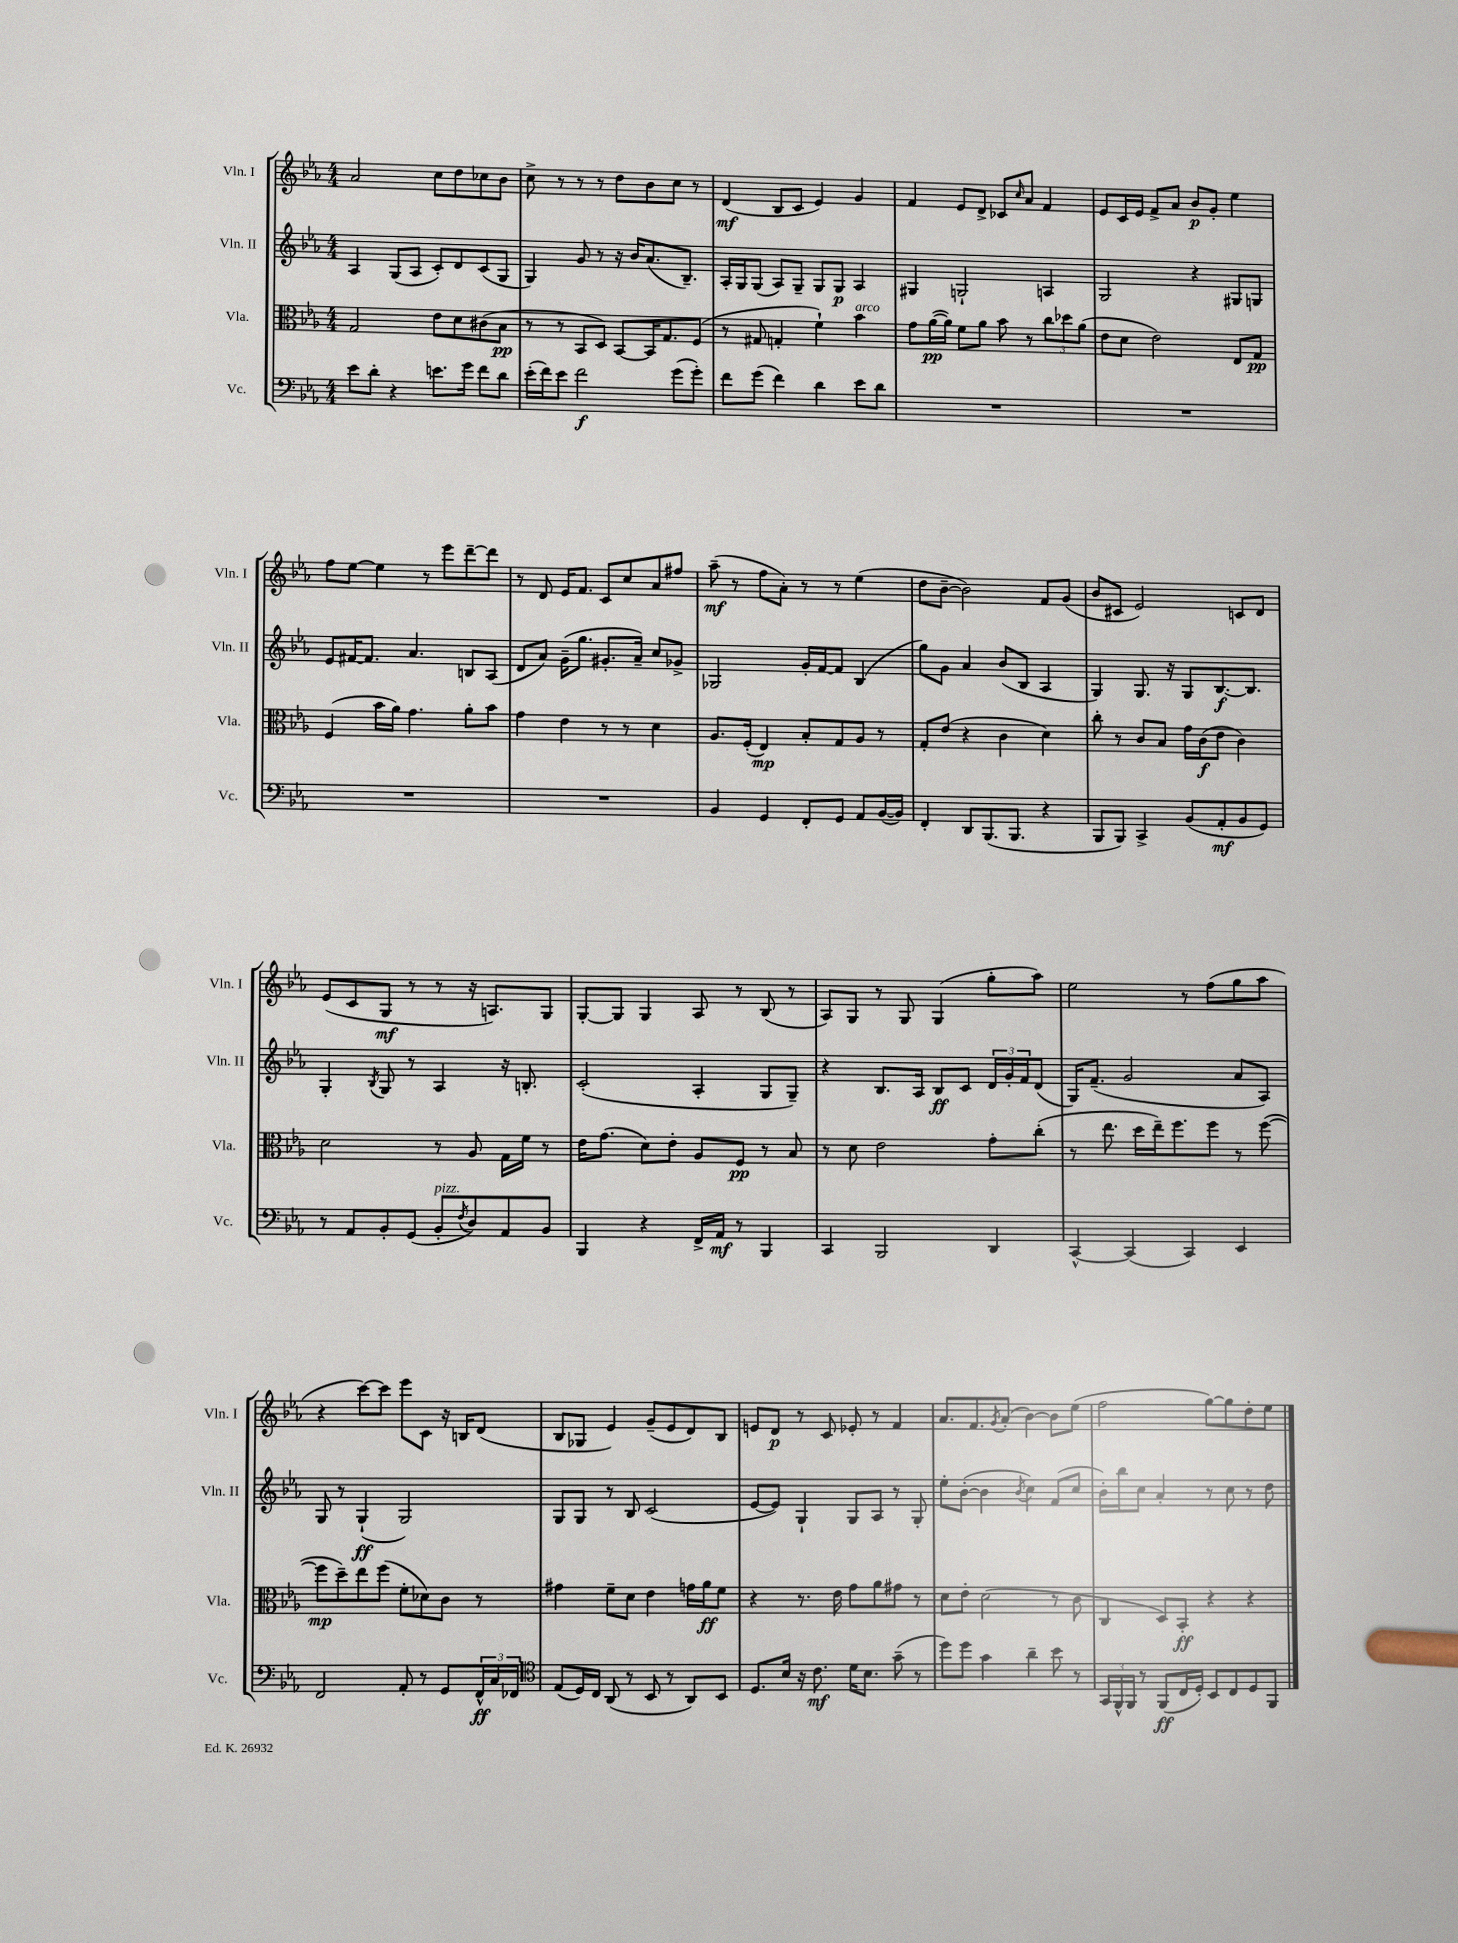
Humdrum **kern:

**kern	**kern	**kern	**kern
*staff4	*staff3	*staff2	*staff1
*clefF4	*clefC3	*clefG2	*clefG2
*k[b-e-a-]	*k[b-e-a-]	*k[b-e-a-]	*k[b-e-a-]
*M4/4	*M4/4	*M4/4	*M4/4
8e-	2G	4A-	2a-
8d'	.	.	.
4r	.	(8G	.
.	.	8A-	.
8.e	8e-	8c')	8cc
.	8d	8d	8dd
16g	.	.	.
8f	(8c#	(8c	8cc-
8d	8B-	8G	8b-
=	=	=	=
(16e-'	8r	4G)	8cc^
16f)	.	.	.
8e-	8r	.	8r
2f	8BB-	8g	8r
.	8D)	8r	8r
.	[8BB-	16r	8dd
.	.	16b-	.
.	16BB-]	(8.a-	8b-
.	8.G	.	.
(8g	.	.	8cc
.	.	8.B-~)	.
8g')	(8F	.	8r
=	=	=	=
8f	8r	16A-'	(4d
.	.	16G	.
(8g	8G#	(8G	.
4f)	4G'	8A-)	8B-
.	.	8G~	8c
4d	4f`)	8G	4e-)
.	.	8G	.
8e-	4b-	4A-	4g
8d	.	.	.
=	=	=	=
1r	8g	4G#	4f
.	([16a-	.	.
.	16a-])	.	.
.	8f	2G`	8e-
.	8a-	.	8d^
.	8b-	.	8c-
.	.	.	16qqcc
.	8r	.	8a-
.	12cc	4A	4f
.	12dd-	.	.
.	(12a-	.	.
=	=	=	=
1r	8e-	2G	8e-
.	8d	.	16c
.	.	.	16e-
.	2e-)	.	8f^
.	.	.	8a-
.	.	4r	8b-
.	.	.	8g'
.	8E-	8G#	4ee-
.	8G	8G	.
=	=	=	=
1r	(4F	8e-	8ff
.	.	[16f#	[8ee-
.	.	8.f#]	.
.	16b-	.	4ee-]
.	16a-)	.	.
.	4.g	4.a-	.
.	.	.	8r
.	.	.	8eee-
.	8a-'	8B	[8ddd~
.	8b-	(8A-	8ddd]
=	=	=	=
1r	4g	8d	8r
.	.	8a-)	8d
.	4e-	(16g~	16e-
.	.	8.gg	8.f
.	8r	8.g#'	8c
.	8r	.	8cc
.	.	16a-~)	.
.	4d	8cc	8a-
.	.	8g-^	8ff#
=	=	=	=
4BB-	8.A-	2G-	(8aa-~
.	.	.	8r
.	(16F'	.	.
4GG	4E-)	.	8ff
.	.	.	8a-')
8FF'	8B-'	16g'	8r
.	.	[16f	.
8GG	8G	8f]	8r
8AA-	8A-	(4B-	(4ee-
([16BB-	8r	.	.
16BB-])	.	.	.
=	=	=	=
4FF'	8G'	8gg)	8dd
.	(8e-	8g	[8b-~
8DD	4r	4a-	2b-])
(8.BBB-	.	.	.
.	4c	(8b-	.
8.BBB-	.	.	.
.	.	8B-	.
4r	4d)	4A-	8f
.	.	.	(8g
=	=	=	=
8BBB-	8cc'	4G)	8b-
8BBB-)	8r	.	8c#
4CC^	8c	8.G	2e-)
.	8B-	.	.
.	.	16r	.
(8BB-	16g	8G	.
.	(16c	.	.
8AA-'	8e-	[8.B-	.
8BB-	4c)	.	8c
.	.	8.B-]	.
8GG)	.	.	8d
=	=	=	=
8r	2d	4G'	(8e-
8AA-	.	.	8c
.	.	8qB-	.
8BB-'	.	8G	8G
(8GG	.	8r	8r
8BB-'	8r	4A-	8r
8qF	.	.	.
8D)	8A-	.	16r
.	.	.	8.A)
8AA-	16G	16r	.
.	16f	8.B'	.
8BB-	8r	.	8G
=	=	=	=
4BBB-	16e-	(2c'	[8G'
.	(8.g	.	.
.	.	.	8G]
4r	8d)	.	4G
.	8e-'	.	.
16FF^	8A-	4A-'	8A-
16AA-	.	.	.
8r	8F	.	8r
4BBB-	8r	8G	(8B-
.	8B-	8G~)	8r
=	=	=	=
4CC	8r	4r	8A-)
.	8d	.	8G
2BBB-	2e-	8.B-	8r
.	.	.	8G
.	.	16A-	.
.	.	8B-	(4G
.	.	8c	.
4DD	8g'	24d	8gg'
.	.	24g'	.
.	.	24f	.
.	(8cc'	(8d	8aa-)
=	=	=	=
[4CC^^	8r	16G)	2ee-
.	.	(8.f~	.
.	8.ee-	.	.
(4CC]	.	2g	.
.	16dd	.	.
.	16ee-~)	.	.
.	8.ff	.	.
4CC)	.	.	8r
.	8ff	.	(8ff
4EE-	8r	8a-	8gg
.	([8ff	8A-)	8aa-
=	=	=	=
2FF	8ff]	8G	4r
.	8dd~)	8r	.
.	8ee-	(4G`	[8ccc)
.	(8ff	.	8ccc]
8AA-'	8f'	2G)	8eee-
8r	8d-)	.	8c
8GG	8c	.	16r
.	.	.	16B
24FF^^	8r	.	(8d
24C	.	.	.
24FF-	.	.	.
=	=	=	=
*clefC4	*	*	*
(8E-	4g#	8G	8B-
16D)	.	8G	8G-
16C	.	.	.
(8AA-	8f~	8r	4e-)
8r	8d	8B-	.
8BB-	4e-	(2c	(8g~
8r	.	.	8e-
8AA-)	16g	.	8d)
.	16a-	.	.
8BB-	8f	.	8B-
=	=	=	=
8.D	4r	[8e-	8e
.	.	8e-])	8d
16B-	.	.	.
16r	8.r	4G`	8r
8.c	.	.	.
.	.	.	8c
.	16e-	.	.
16d	8g	8G	8e-'
8.B-	.	.	.
.	8a-	8A-	8r
(8g~	8g#	8r	4f
8r	8r	8G'	.
=	=	=	=
8dd)	8d	8ee-'	8.a-
8dd	8e-'	([8b-'	.
.	.	.	8.f
4g	(2d	4b-]	.
.	.	.	8qg
.	.	.	(8a-'
.	.	8qb-	.
4a-~	.	4cc)	[4b-)
8b-	8r	(8f	8b-]
8r	8c	8cc	(8ee-
=	=	=	=
24GG	4C	16b-')	2ff
24FF^^	.	.	.
.	.	16bb-	.
24FF	.	.	.
8r	.	8cc	.
(8FF	8D)	4a-'	.
16C	8BB-'	.	.
16D')	.	.	.
8BB-	4r	8r	[8gg)
8C	.	8cc	8gg]
8D	4r	8r	8dd'
8FF	.	8dd	8ee-
==	==	==	==
*-	*-	*-	*-
